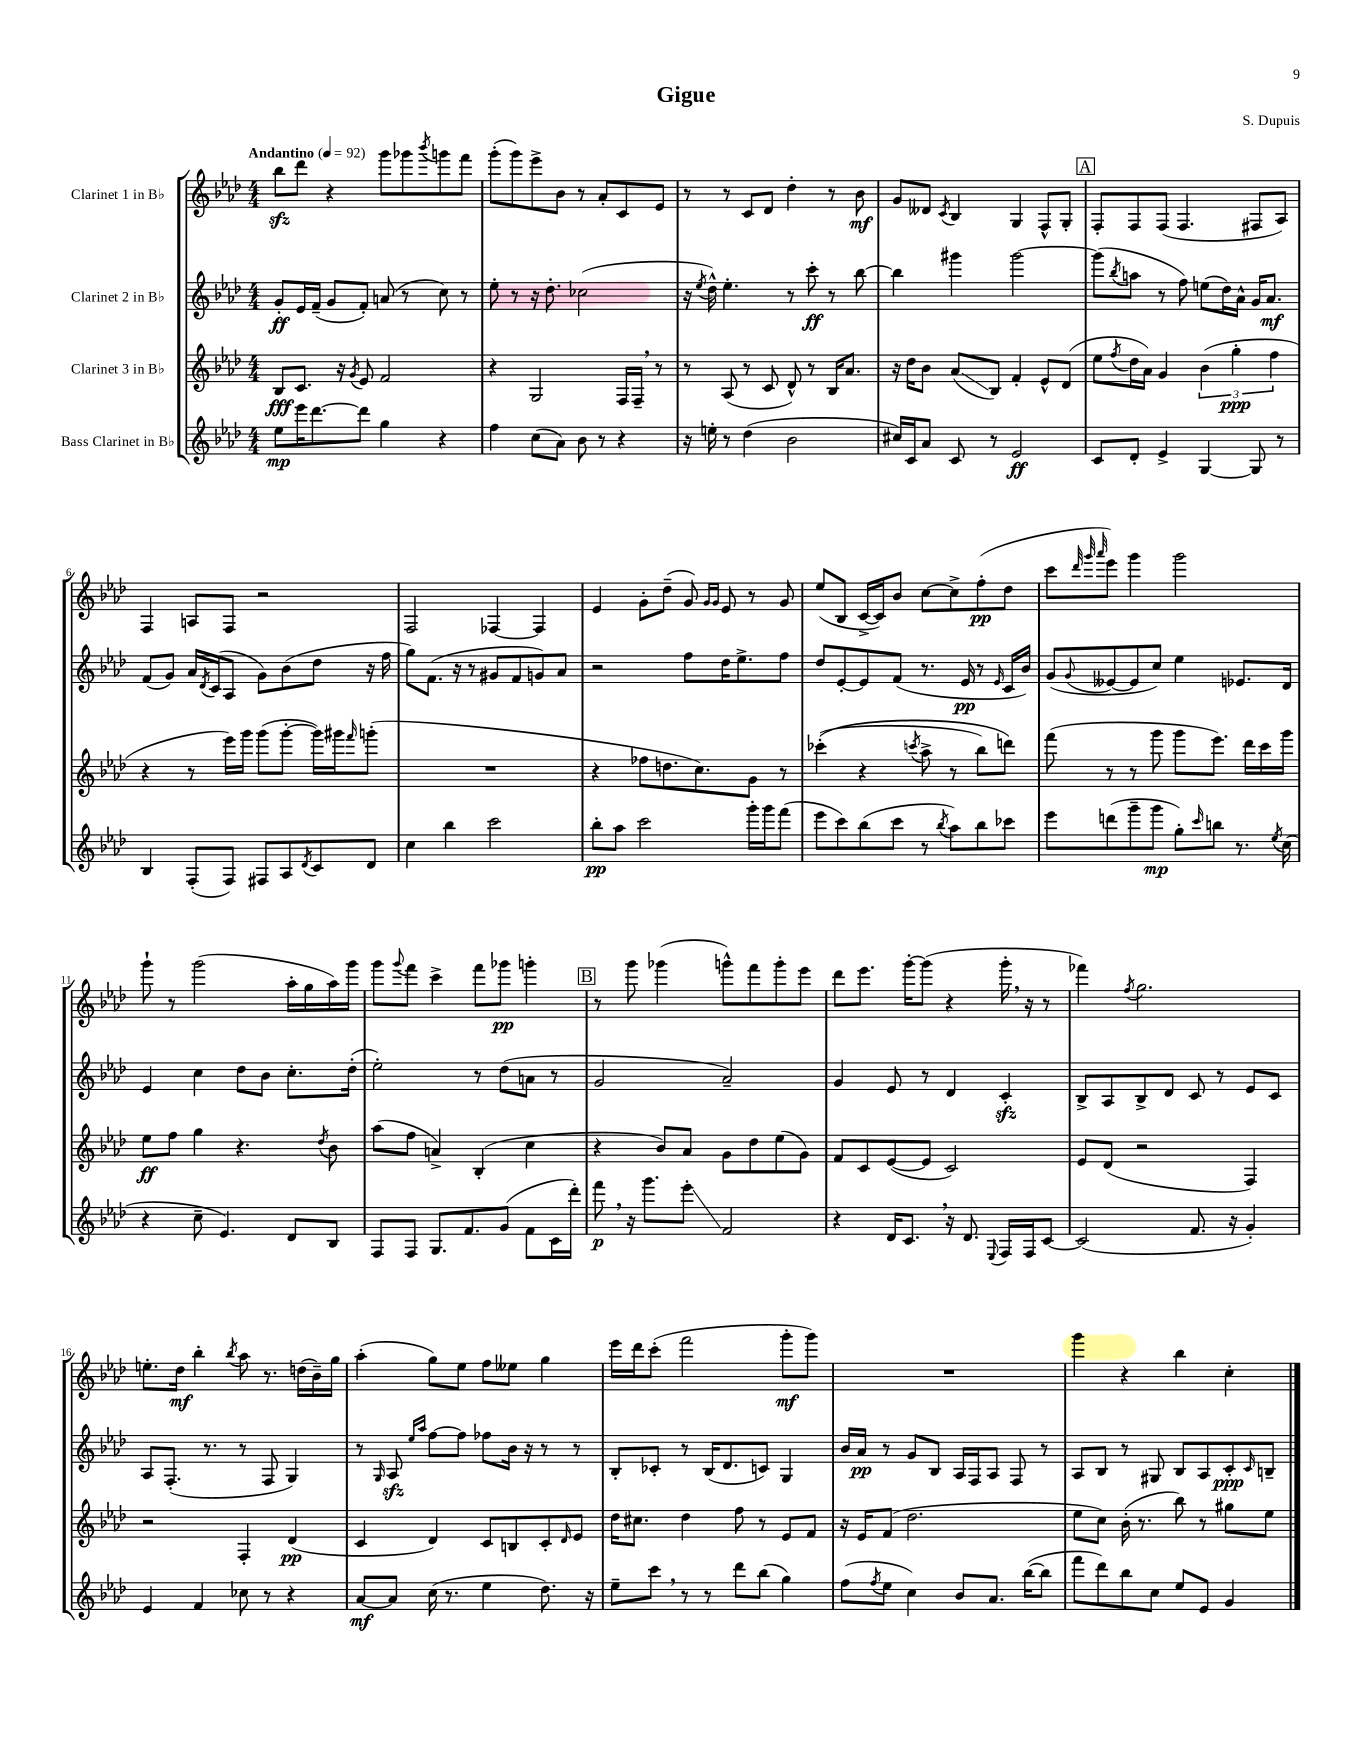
\header { title = "Gigue" composer = "S. Dupuis" }
<<
\new StaffGroup <<
\new Staff = "s0" \with { instrumentName = "Clarinet 1 in Bb" } {
    \clef treble \key aes \major \numericTimeSignature \time 4/4 \tempo "Andantino" 4 = 92
    bes''8\sfz des'''8 r4 g'''8 ges'''8 \acciaccatura { bes'''8 } g'''8 f'''8 |
    g'''8-.( g'''8) ees'''8-> bes'8 r8 aes'8-. c'8 ees'8 |
    r8 r8 c'8 des'8 des''4-. r8 bes'8\mf |
    g'8 deses'8 \acciaccatura { c'8 } bes4 g4 f8-^ g8-. |
    \mark \markup { \box "A" } f8-. f8 f8( f4. fis8 aes8) |
    f4 a8 f8 r2 |
    f2 fes4~ fes4 |
    ees'4 g'8-. des''8--( g'8) \grace { g'16 g'16 } ees'8 r8 g'8 |
    ees''8( bes8 c'16~-> c'16) bes'8 c''8~ c''8-> f''8-.\pp( des''8 |
    c'''8 \grace { des'''32 g'''32 aes'''32 } ees'''8) g'''4 g'''2 |
    g'''8-! r8 g'''2( aes''16-. g''16 aes''16) g'''16 |
    g'''8 \appoggiatura { g'''8 } f'''8 c'''4-> f'''8 ges'''8\pp g'''4-. |
    \mark \markup { \box "B" } r8 g'''8 ges'''4( g'''8-^) f'''8 g'''8-. ees'''8 |
    des'''8 ees'''8. g'''16~-. g'''8( r4 g'''16-. \breathe r16 r8 |
    fes'''4) \acciaccatura { f''8 } g''2. |
    e''8.-. des''16\mf bes''4-. \acciaccatura { bes''8 } aes''8 r8. d''16( bes'16--) g''16 |
    aes''4-.( g''8) ees''8 f''8 eeses''8 g''4 |
    ees'''16 des'''16 c'''8-.( f'''2 g'''8-.\mf g'''8) |
    R1 |
    g'''4 r4 bes''4 c''4-. \bar "|." |
}
\new Staff = "s1" \with { instrumentName = "Clarinet 2 in Bb" } {
    \clef treble \key aes \major \numericTimeSignature \time 4/4
    g'8-.\ff ees'16 f'16--( g'8 f'8-.) a'8( r8 c''8) r8 |
    ees''8-. r8 r16 des''8.-. ces''2( |
    r16 \acciaccatura { ees''8 } des''16-^) ees''4.-. r8 c'''8-.\ff r8 bes''8~ |
    bes''4 gis'''4 gis'''2~ |
    \mark \markup { \box "A" } gis'''8( \acciaccatura { bes''8 } a''8 r8 f''8) e''8( des''16) aes'16-^ g'16 aes'8.\mf |
    f'8( g'8) aes'16 \acciaccatura { des'8 } c'16( aes8 g'8) bes'8( des''8 r16 f''16 |
    g''8) f'8.( r16 r8 gis'8 f'8 g'8) aes'8 |
    r2 f''8 des''16 ees''8.-> f''8 |
    des''8 ees'8~-. ees'8 f'8( r8. ees'16\pp r8 \grace { ees'16 } c'16 bes'16) |
    g'8( \appoggiatura { g'8 } eeses'8~ eeses'8 c''8) ees''4 ees'8. des'16 |
    ees'4 c''4 des''8 bes'8 c''8.-. des''16-.( |
    ees''2-.) r8 des''8( a'8 r8 |
    \mark \markup { \box "B" } g'2 aes'2--) |
    g'4 ees'8 r8 des'4 c'4-.\sfz |
    bes8-> aes8 bes8-> des'8 c'8 r8 ees'8 c'8 |
    aes8 f8.-.( r8. r8 f8 g4) |
    r8 \grace { g16 } aes8\sfz \grace { ees''16 aes''16 } f''8~ f''8 fes''8 bes'16 r16 r8 r8 |
    bes8-. ces'8-. r8 bes16( des'8. c'8) g4 |
    bes'16 aes'16\pp r8 g'8 bes8 aes16 f16 aes8 f8 r8 |
    aes8 bes8 r8 gis8 bes8 aes8 c'8-.\ppp \grace { c'16 } b8-- \bar "|." |
}
\new Staff = "s2" \with { instrumentName = "Clarinet 3 in Bb" } {
    \clef treble \key aes \major \numericTimeSignature \time 4/4
    bes8\fff c'8. r16 \acciaccatura { g'8 } ees'8 f'2 |
    r4 g2 f16 f16-- \breathe r8 |
    r8 aes8( r8 c'8 des'8-^) r8 bes16 aes'8. |
    r16 des''16 bes'8 aes'8\glissando( bes8) f'4-. ees'8-^ des'8( |
    \mark \markup { \box "A" } ees''8 \acciaccatura { f''8 } des''16 aes'16) g'4 \tuplet 3/2 { bes'4( g''4-.\ppp f''4 } |
    r4 r8 ees'''16) g'''16 g'''8( g'''8~-. g'''16) gis'''16 \grace { f'''16 } g'''8-.( |
    R1 |
    r4 fes''8 d''8. c''8.) g'8 r8 |
    ces'''4-.(\( r4 \acciaccatura { c'''8 } aes''8-> r8 bes''8) d'''8\) |
    f'''8( r8 r8 g'''8 g'''8 ees'''8.) des'''16 c'''16 g'''16 |
    ees''8\ff f''8 g''4 r4. \acciaccatura { des''8 } bes'8 |
    aes''8( f''8 a'4->) bes4-.( c''4 |
    \mark \markup { \box "B" } r4 bes'8) aes'8 g'8 des''8 ees''8( g'8) |
    f'8 c'8 ees'8~( ees'8 c'2) |
    ees'8 des'8( r2 f4) |
    r2 f4-. des'4\pp( |
    c'4 des'4) c'8 b8 c'8-. \grace { des'16 } ees'8 |
    des''16 cis''8. des''4 f''8 r8 ees'8 f'8 |
    r16 ees'16 f'8( des''2. |
    ees''8 c''8) bes'16-.( r8. bes''8) r8 gis''8 ees''8 \bar "|." |
}
\new Staff = "s3" \with { instrumentName = "Bass Clarinet in Bb" } {
    \clef treble \key aes \major \numericTimeSignature \time 4/4
    ees''8\mp ees'''16 des'''8.~ des'''8 g''4 r4 |
    f''4 c''8( aes'8) bes'8 r8 r4 |
    r16 e''16-. r8 des''4( bes'2 |
    cis''16) c'16 aes'8 c'8 r8 ees'2\ff |
    \mark \markup { \box "A" } c'8 des'8-. ees'4-> g4~ g8 r8 |
    bes4 f8-.( f8) fis8 aes8 \acciaccatura { des'8 } c'8 des'8 |
    c''4 bes''4 c'''2 |
    bes''8-.\pp aes''8 c'''2 g'''16-. g'''16 f'''8( |
    ees'''8 c'''8) bes''8( c'''8 r8 \acciaccatura { bes''8 } aes''8) bes''8 ces'''8 |
    ees'''8 d'''8( g'''8-- g'''8\mp g''8-.) \grace { c'''16 } b''8 r8. \acciaccatura { ees''8 } c''16( |
    r4 c''8-- ees'4.) des'8 bes8 |
    f8 f8 g8. f'8. g'8( f'8 c'16 des'''16-.) |
    \mark \markup { \box "B" } f'''8\p \breathe r16 g'''8. ees'''8-.\glissando f'2 |
    r4 des'16 c'8. \breathe r16 des'8. \appoggiatura { ees8 } f16 f16 c'8~ |
    c'2( f'8. r16 g'4-.) |
    ees'4 f'4 ces''8 r8 r4 |
    aes'8~\mf aes'8 c''16( r8. ees''4 des''8.) r16 |
    ees''8-- c'''8 \breathe r8 r8 des'''8 bes''8( g''4) |
    f''8( \acciaccatura { f''8 } ees''8 c''4) bes'8 aes'8. bes''16~( bes''8 |
    f'''8 des'''8) bes''8 c''8 ees''8 ees'8 g'4 \bar "|." |
}
>>
>>
